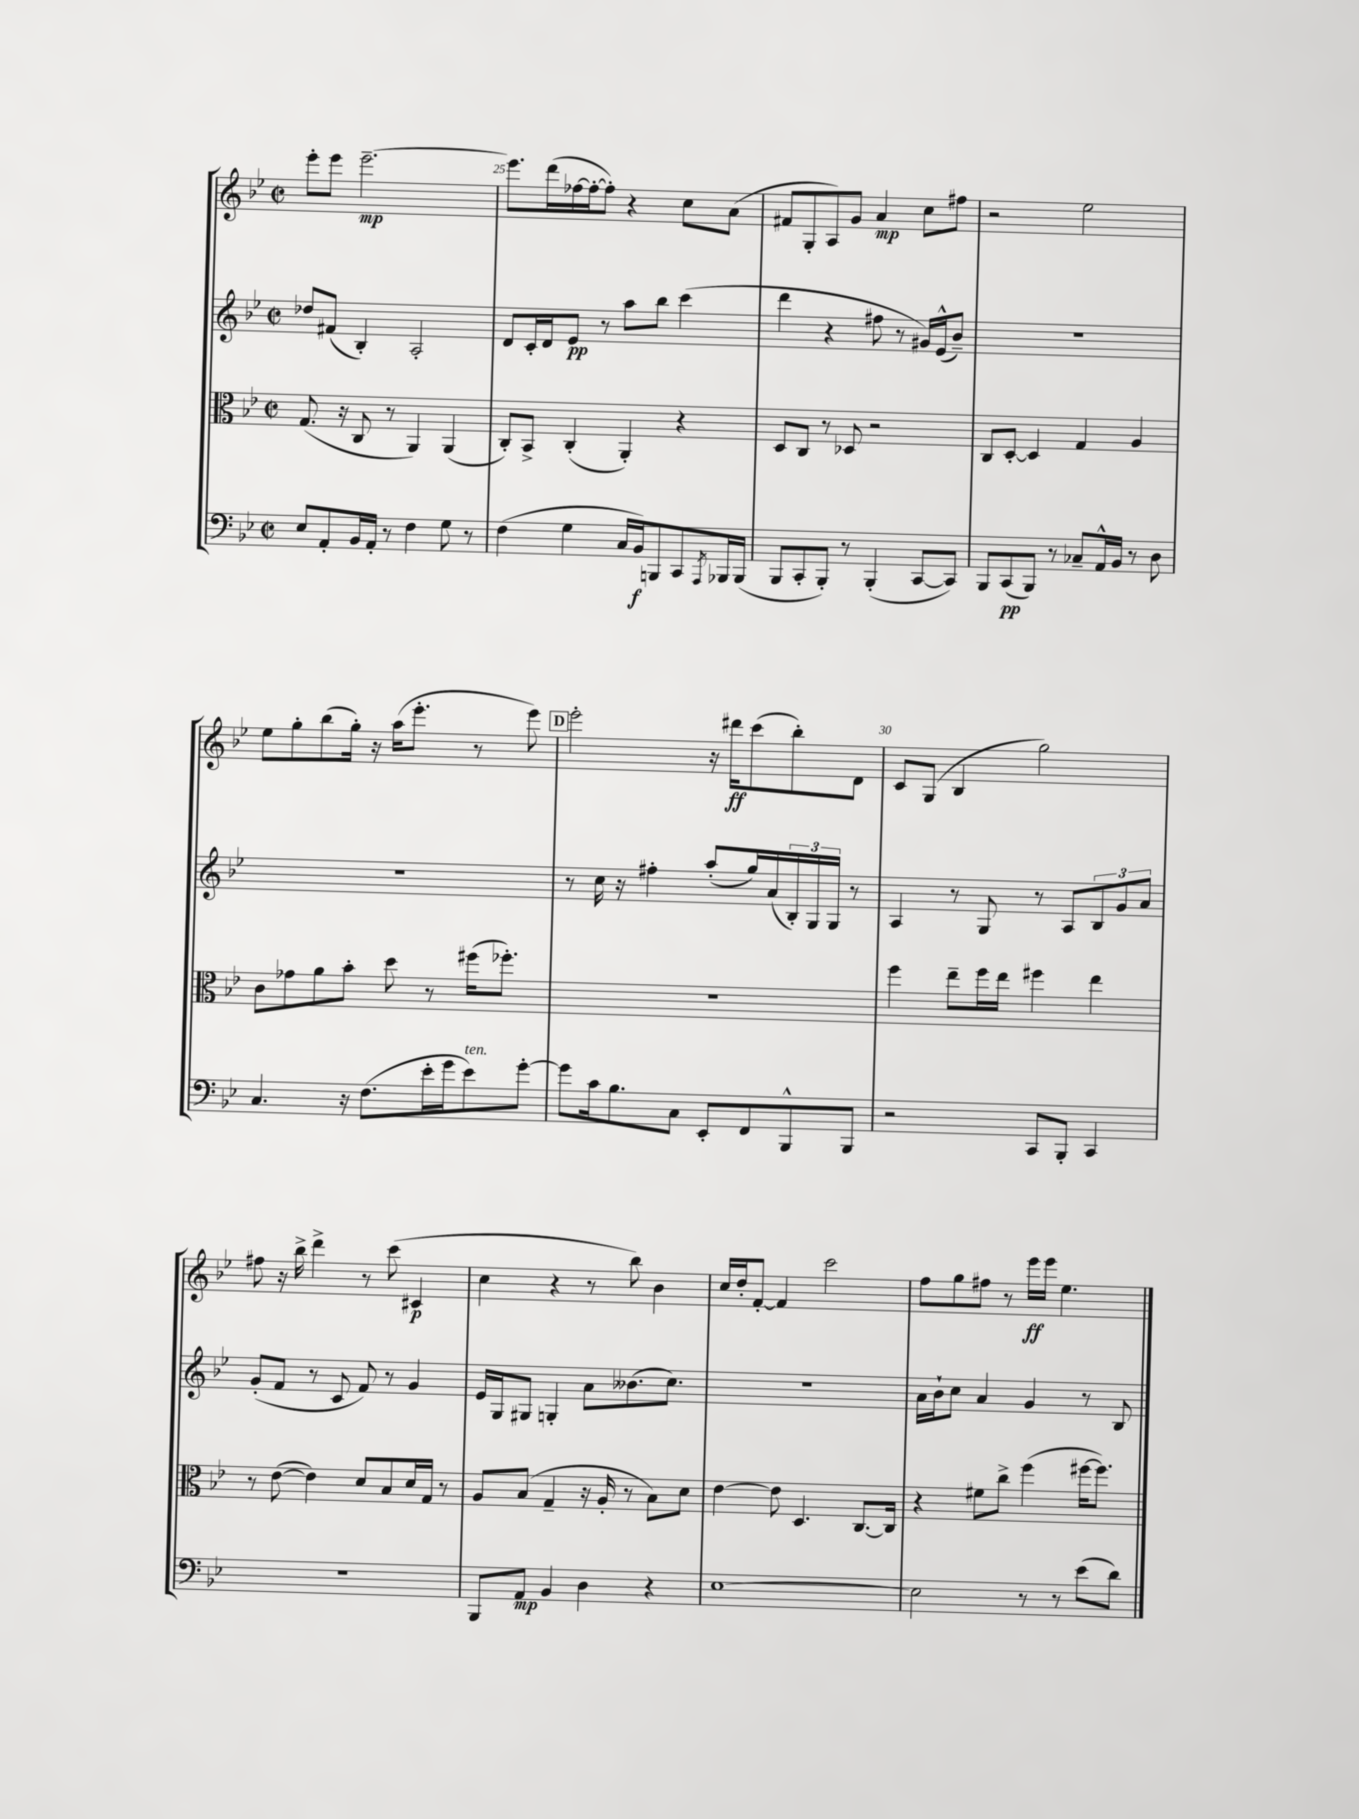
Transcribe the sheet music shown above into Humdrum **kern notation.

**kern	**dynam	**kern	**kern	**dynam	**kern	**dynam
*part4	*part4	*part3	*part2	*part2	*part1	*part1
*staff4	*staff4	*staff3	*staff2	*staff2	*staff1	*staff1
*clefF4	*	*clefC3	*clefG2	*	*clefG2	*
*k[b-e-]	*	*k[b-e-]	*k[b-e-]	*	*k[b-e-]	*
*M2/2	*	*M2/2	*M2/2	*	*M2/2	*
*met(c|)	*	*met(c|)	*met(c|)	*	*met(c|)	*
=24	=24	=24	=24	=24	=24	=24
8E-/L	.	(8.G/	8dd-X/L	.	8eee-'\L	.
8AA'/	.	.	(8f#X/J	.	8eee-\J	.
.	.	16r	.	.	.	.
16BB-/L	.	8C/	4B-'/)	.	[2.eee-~\	mp
16AA'/JJ	.	.	.	.	.	.
8r	.	8r	.	.	.	.
4F\	.	4AA/)	2A'/	.	.	.
8G\	.	(4AA/	.	.	.	.
8r	.	.	.	.	.	.
=25	=25	=25	=25	=25	=25	=25
(4F\	.	8C'/L)	8d/L	.	8.eee-\L]	.
.	.	8BB-^/J	16c'/L	.	.	.
.	.	.	16d/J	.	(16ddd\L	.
4G\	.	(4C'/	8e-/J	pp	[16ff-X\	.
.	.	.	.	.	16ff-'\J_	.
.	.	.	8r	.	8ff-'\J])	.
16C/LL	.	4AA'/)	8aa\L	.	4r	.
16BB-/J)	f	.	.	.	.	.
8BBBn/	.	.	8bb-\J	.	.	.
8CC/	.	4r	(4ccc\	.	8cc\L	.
8qAAA/	.	.	.	.	.	.
16BBB-X/L	.	.	.	.	(8a\J	.
(16BBB-/JJ	.	.	.	.	.	.
=26	=26	=26	=26	=26	=26	=26
8BBB-/L	.	8D/L	4ddd\	.	8f#X/L	.
8CC'/	.	8C/J	.	.	8G'/	.
8BBB-'/J)	.	8r	4r	.	8A/)	.
8r	.	8D-X/	.	.	8g/J	.
(4BBB-'/	.	2r	8ff#X\	.	4a/	mp
.	.	.	8r	.	.	.
[8CC/L	.	.	16g#X/LL)	.	8cc\L	.
.	.	.	(16e-^^/J	.	.	.
8CC/J])	.	.	8b-~/J)	.	8ff#X\J	.
=27	=27	=27	=27	=27	=27	=27
8BBB-/L	.	8C/L	1r	.	2r	.
(8CC/	pp	[8D'/J	.	.	.	.
8BBB-/J)	.	4D/]	.	.	.	.
8r	.	.	.	.	.	.
8C-X~/L	.	4G/	.	.	2ee-\	.
16AA^^/L	.	.	.	.	.	.
16BB-/JJ	.	.	.	.	.	.
8r	.	4A/	.	.	.	.
8D\	.	.	.	.	.	.
!!LO:LB:g=z
=28	=28	=28	=28	=28	=28	=28
4.C/	.	8c\L	1r	.	8ee-\L	.
.	.	8g-X\	.	.	8gg'\	.
.	.	8a\	.	.	(8bb-\	.
16r	.	8b-'\J	.	.	16gg'\Jk)	.
(8.F\L	.	.	.	.	16r	.
.	.	8dd\	.	.	(16aa\KL	.
.	.	.	.	.	8.eee-'\J	.
16e-'\L	.	8r	.	.	.	.
16g\J	.	.	.	.	.	.
!LO:TX:a:i:t=ten.	!	!	!	!	!	!
8e-\)	.	(16ff#X\KL	.	.	8r	.
.	.	8.ff-X'\J)	.	.	.	.
[8g'\J	.	.	.	.	8eee-\)	.
!!LO:REH:place=s1:t=D
=29	=29	=29	=29	=29	=29	=29
8g\L]	.	1r	8r	.	2eee-'\	.
16c\k	.	.	16cc\	.	.	.
8.B-\	.	.	16r	.	.	.
.	.	.	4ff#X'\	.	.	.
8C\J	.	.	.	.	.	.
8EE-'/L	.	.	(8aa'/L	.	16r	.
.	.	.	.	.	16ddd#X\KL	ff
8FF/	.	.	16gg/L)	.	(8ccc\	.
.	.	.	(16a/	.	.	.
8BBB-^^/	.	.	24B-'/)	.	8bb-'\)	.
.	.	.	24G/	.	.	.
.	.	.	24G/JJ	.	.	.
8BBB-/J	.	.	8r	.	8d\J	.
=30	=30	=30	=30	=30	=30	=30
2r	.	4ff\	4A/	.	8c/L	.
.	.	.	.	.	(8G/J	.
.	.	8ee-~\L	8r	.	4B-/	.
.	.	16ff\L	8G/	.	.	.
.	.	16ee-\JJ	.	.	.	.
8CC/L	.	4ff#X\	8r	.	2gg\)	.
8BBB-'/J	.	.	8A/L	.	.	.
4CC/	.	4ee-\	12B-/	.	.	.
.	.	.	12g/	.	.	.
.	.	.	12a/J	.	.	.
!!LO:LB:g=z
=31	=31	=31	=31	=31	=31	=31
1r	.	8r	(8g'/L	.	8ff#X\	.
.	.	([8e-\	8f/J	.	16r	.
.	.	.	.	.	16bb-^\	.
.	.	4e-\])	8r	.	4ddd^\	.
.	.	.	8c/	.	.	.
.	.	8d/L	8f/)	.	8r	.
.	.	8B-/	8r	.	(8ccc\	.
.	.	16d/L	4g/	.	4c#X/	p
.	.	16G/JJ	.	.	.	.
.	.	8r	.	.	.	.
=32	=32	=32	=32	=32	=32	=32
8BBB-/L	.	8A/L	16e-/LL	.	4cc\	.
.	.	.	16G/J	.	.	.
8AA/J	mp	(8B-/J	8G#X/J	.	.	.
4BB-/	.	4G~/	4Gn'/	.	4r	.
4D\	.	16r	8a\L	.	8r	.
.	.	16A'/	.	.	.	.
.	.	8r	(8.b--X\	.	8bb-\)	.
4r	.	8B-\L)	.	.	4b-\	.
.	.	.	8.cc\J)	.	.	.
.	.	8d\J	.	.	.	.
=33	=33	=33	=33	=33	=33	=33
[1E-	.	[4e-\	1r	.	16cc/LL	.
.	.	.	.	.	16dd'/J	.
.	.	.	.	.	[8f'/J	.
.	.	8e-\]	.	.	4f/]	.
.	.	4.D/	.	.	.	.
.	.	.	.	.	2ccc\	.
.	.	[8.C/L	.	.	.	.
.	.	16C/Jk]	.	.	.	.
=34	=34	=34	=34	=34	=34	=34
2E-\]	.	4r	16a\LL	.	8ff\L	.
.	.	.	16b-`\J	.	.	.
.	.	.	8cc\J	.	8gg\	.
.	.	8f#X\L	4a/	.	8ff#X\J	.
.	.	8cc^\J	.	.	8r	.
8r	.	(4ff\	4g/	.	16eee-\LL	ff
.	.	.	.	.	16eee-\JJ	.
8r	.	.	.	.	4.ee-\	.
(8e-\L	.	[16ff#X\KL	8r	.	.	.
.	.	8.ff#\J])	.	.	.	.
8d\J)	.	.	8B-/	.	.	.
==	==	==	==	==	==	==
*-	*-	*-	*-	*-	*-	*-
